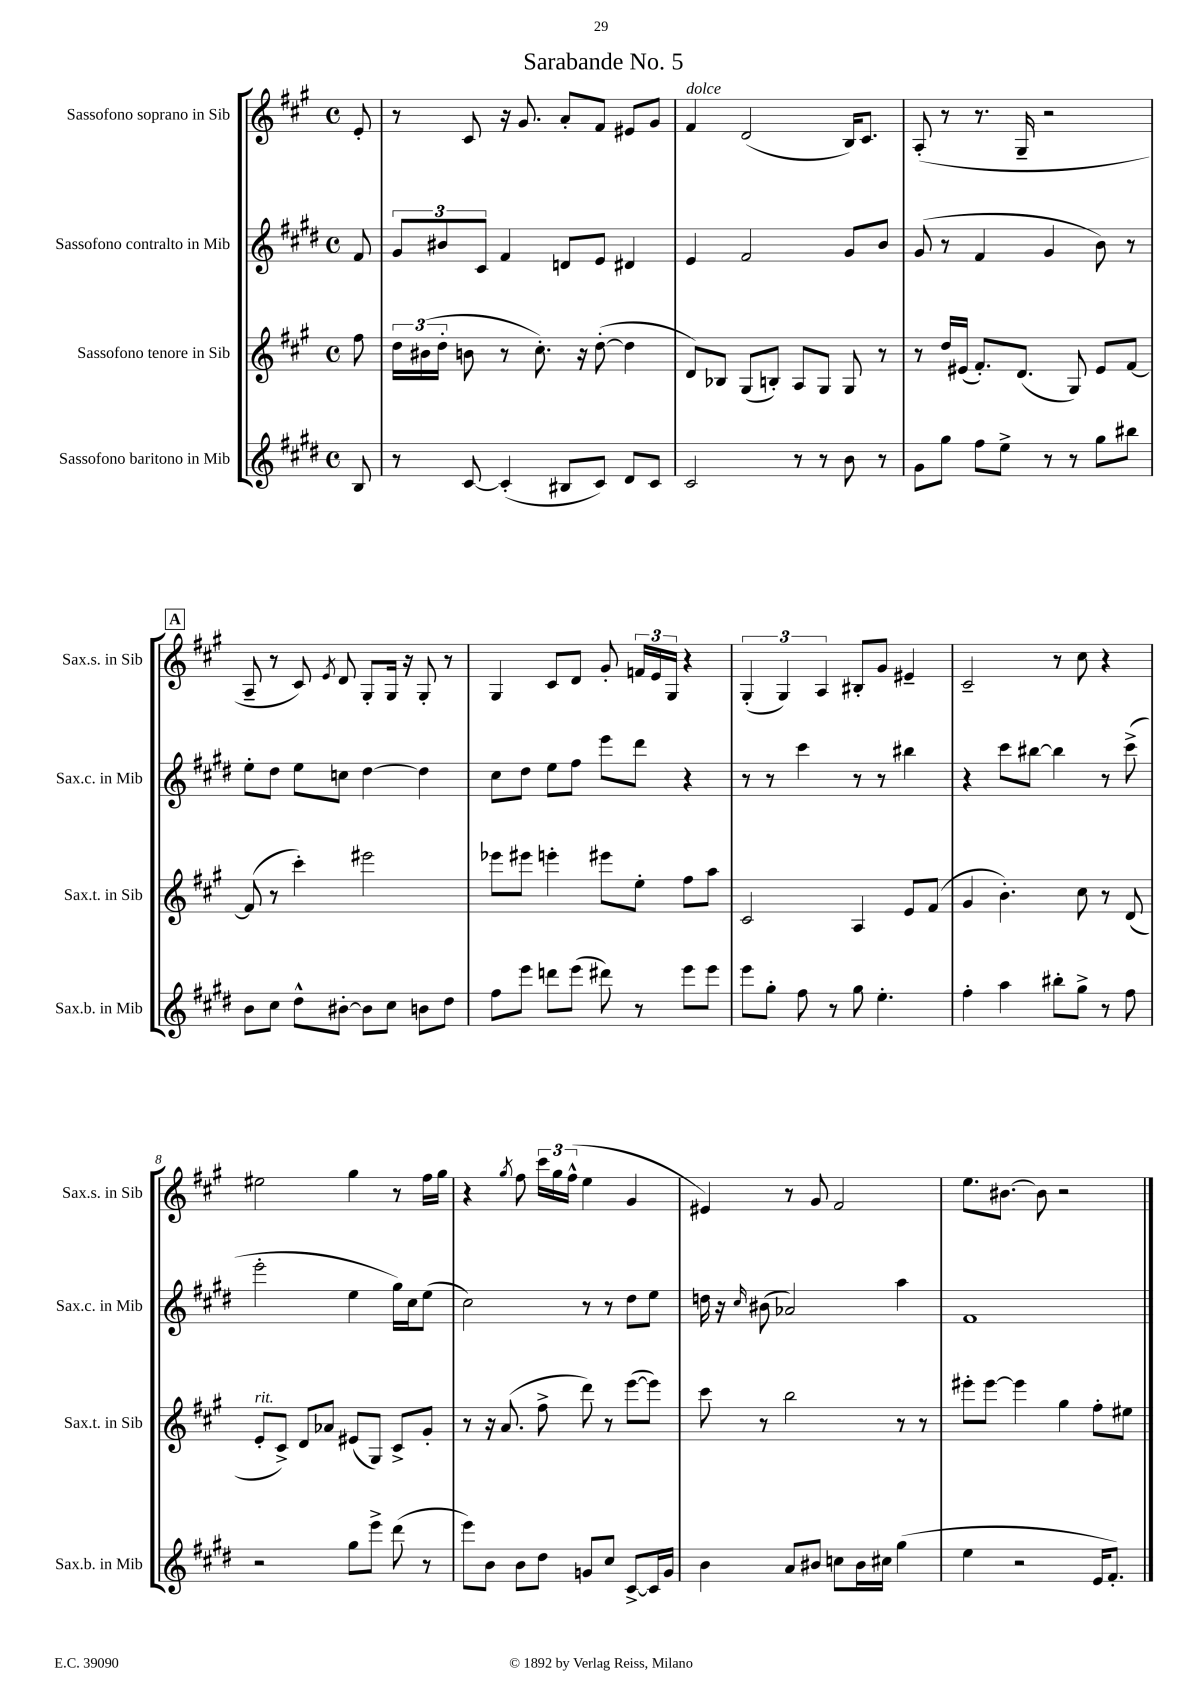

**kern	**kern	**kern	**kern
*part4	*part3	*part2	*part1
*staff4	*staff3	*staff2	*staff1
*I"Sassofono baritono in Mib	*I"Sassofono tenore in Sib	*I"Sassofono contralto in Mib	*I"Sassofono soprano in Sib
*I'Sax.b. in Mib	*I'Sax.t. in Sib	*I'Sax.c. in Mib	*I'Sax.s. in Sib
*clefG2	*clefG2	*clefG2	*clefG2
*k[f#c#g#d#]	*k[f#c#g#]	*k[f#c#g#d#]	*k[f#c#g#]
*M4/4	*M4/4	*M4/4	*M4/4
*met(c)	*met(c)	*met(c)	*met(c)
=	=	=	=
8B/	8ff#\	8f#/	8e'/
=1	=1	=1	=1
8r	24dd\LL	12g#/L	8r
.	(24b#X\	.	.
.	24dd'\JJ	12b#X/	.
[8c#/	8bn\	.	8c#/
.	.	12c#/J	.
(4c#'/]	8r	4f#/	16r
.	.	.	8.g#/
.	8.cc#'\)	.	.
8B#X/L	.	8dn/L	8a'/L
.	16r	.	.
8c#/J)	([8dd'\	8e/J	8f#/J
8d#/L	4dd\]	4d#X/	8e#X/L
8c#/J	.	.	8g#/J
=2	=2	=2	=2
!	!	!	!LO:TX:a:i:t=dolce
2c#/	8d/L)	4e/	4f#/
.	8B-X/J	.	.
.	(8G#/L	2f#/	(2d/
.	8Bn'/J)	.	.
8r	8A/L	.	.
8r	8G#/J	.	.
8b\	8G#/	8g#/L	16B/KL)
.	.	.	8.c#/J
8r	8r	8b/J	.
=3	=3	=3	=3
8g#\L	8r	(8g#/	(8A'/
8gg#\J	16dd/LL	8r	8r
.	(16e#X/JJ	.	.
8ff#\L	8.f#'/L)	4f#/	8.r
8ee^\J	.	.	.
.	(8.d/J	.	16G#~/
8r	.	4g#/	2r
8r	8G#/)	.	.
8gg#\L	8e#/L	8b\)	.
8bb#X\J	[8f#/J	8r	.
!!LO:LB:g=z
!!LO:REH:place=s1:t=A
=4	=4	=4	=4
8b\L	(8f#/]	8ee'\L	8A~/
8cc#\J	8r	8dd#\J	8r
8dd#^^\L	4ccc#'\)	8ee\L	8c#/)
.	.	.	8qe/
[8b#X'\J	.	8ccn\J	8d/
8b#\L]	2eee#X\	[4dd#\	8G#'/L
8cc#\J	.	.	16G#/Jk
.	.	.	16r
8bn\L	.	4dd#\]	8G#'/
8dd#\J	.	.	8r
=5	=5	=5	=5
8ff#\L	8eee-X\L	8cc#\L	4G#/
8eee\J	8eee#X\J	8dd#\J	.
8dddn\L	4eeen'\	8ee\L	8c#/L
(8eee\J	.	8ff#\J	8d/J
8ddd#X\)	8eee#X\L	8eee\L	8g#'/
8r	8ee'\J	8ddd#\J	24fn/LL
.	.	.	24e/
.	.	.	24G#/JJ
8eee\L	8ff#\L	4r	4r
8eee\J	8aa\J	.	.
=6	=6	=6	=6
8eee\L	2c#/	8r	(6G#'/
8gg#'\J	.	8r	.
.	.	.	6G#/)
8ff#\	.	4ccc#\	.
.	.	.	6A/
8r	.	.	.
8gg#\	4A/	8r	8B#X'/L
4.ee'\	.	8r	8g#/J
.	8e/L	4bb#X\	4e#X~/
.	(8f#/J	.	.
=7	=7	=7	=7
4ff#'\	4g#/	4r	2c#~/
4aa\	4.b'\)	8ccc#\L	.
.	.	[8bb#X\J	.
8bb#X'\L	.	4bb#\]	8r
8gg#^\J	8cc#\	.	8cc#\
8r	8r	8r	4r
8ff#\	(8d/	(8ccc#^\	.
!!LO:LB:g=z
=8	=8	=8	=8
!	!LO:TX:a:i:t=rit.	!	!
2r	8e'/L	2eee'\	2ee#X\
.	8c#^/J)	.	.
.	8d/L	.	.
.	8a-X/J	.	.
8gg#\L	(8e#X/L	4ee\	4gg#\
8eee^\J	8G#/J)	.	.
(8ddd#\	8c#^/L	16gg#\LL)	8r
.	.	16cc#\J	.
8r	8g#'/J	(8ee\J	16ff#\LL
.	.	.	16gg#\JJ
=9	=9	=9	=9
8eee\L)	8r	2cc#\)	4r
8b\J	16r	.	.
.	(8.a/	.	.
.	.	.	8qgg#/
8b\L	.	.	8ff#\
8dd#\J	8ff#^\	.	24ccc#\LL
.	.	.	24gg#\
.	.	.	(24ff#^^\JJ
8gn/L	8ddd\)	8r	4ee\
8cc#/J	8r	8r	.
[8c#^/L	([8eee\L	8dd#\L	4g#/
16c#/L]	8eee\J])	8ee\J	.
16g/JJ	.	.	.
=10	=10	=10	=10
4b\	8ccc#\	16ddn\	4e#X/)
.	.	16r	.
.	.	16qqcc#/	.
.	8r	(8b#X\	.
8a/L	2bb\	2a-X/)	8r
8b#X/J	.	.	8g#/
8ccn\L	.	.	2f#/
16b#\L	.	.	.
16cc#X\JJ	.	.	.
(4gg#\	8r	4aa\	.
.	8r	.	.
=11	=11	=11	=11
4ee\	8eee#X'\L	1f#	8.ee\L
.	[8eee#\J	.	.
.	.	.	[8.b#X\J
2r	4eee#\]	.	.
.	.	.	8b#\]
.	4gg#\	.	2r
16e/KL	8ff#'\L	.	.
8.f#'/J)	.	.	.
.	8ee#X\J	.	.
==	==	==	==
*-	*-	*-	*-
